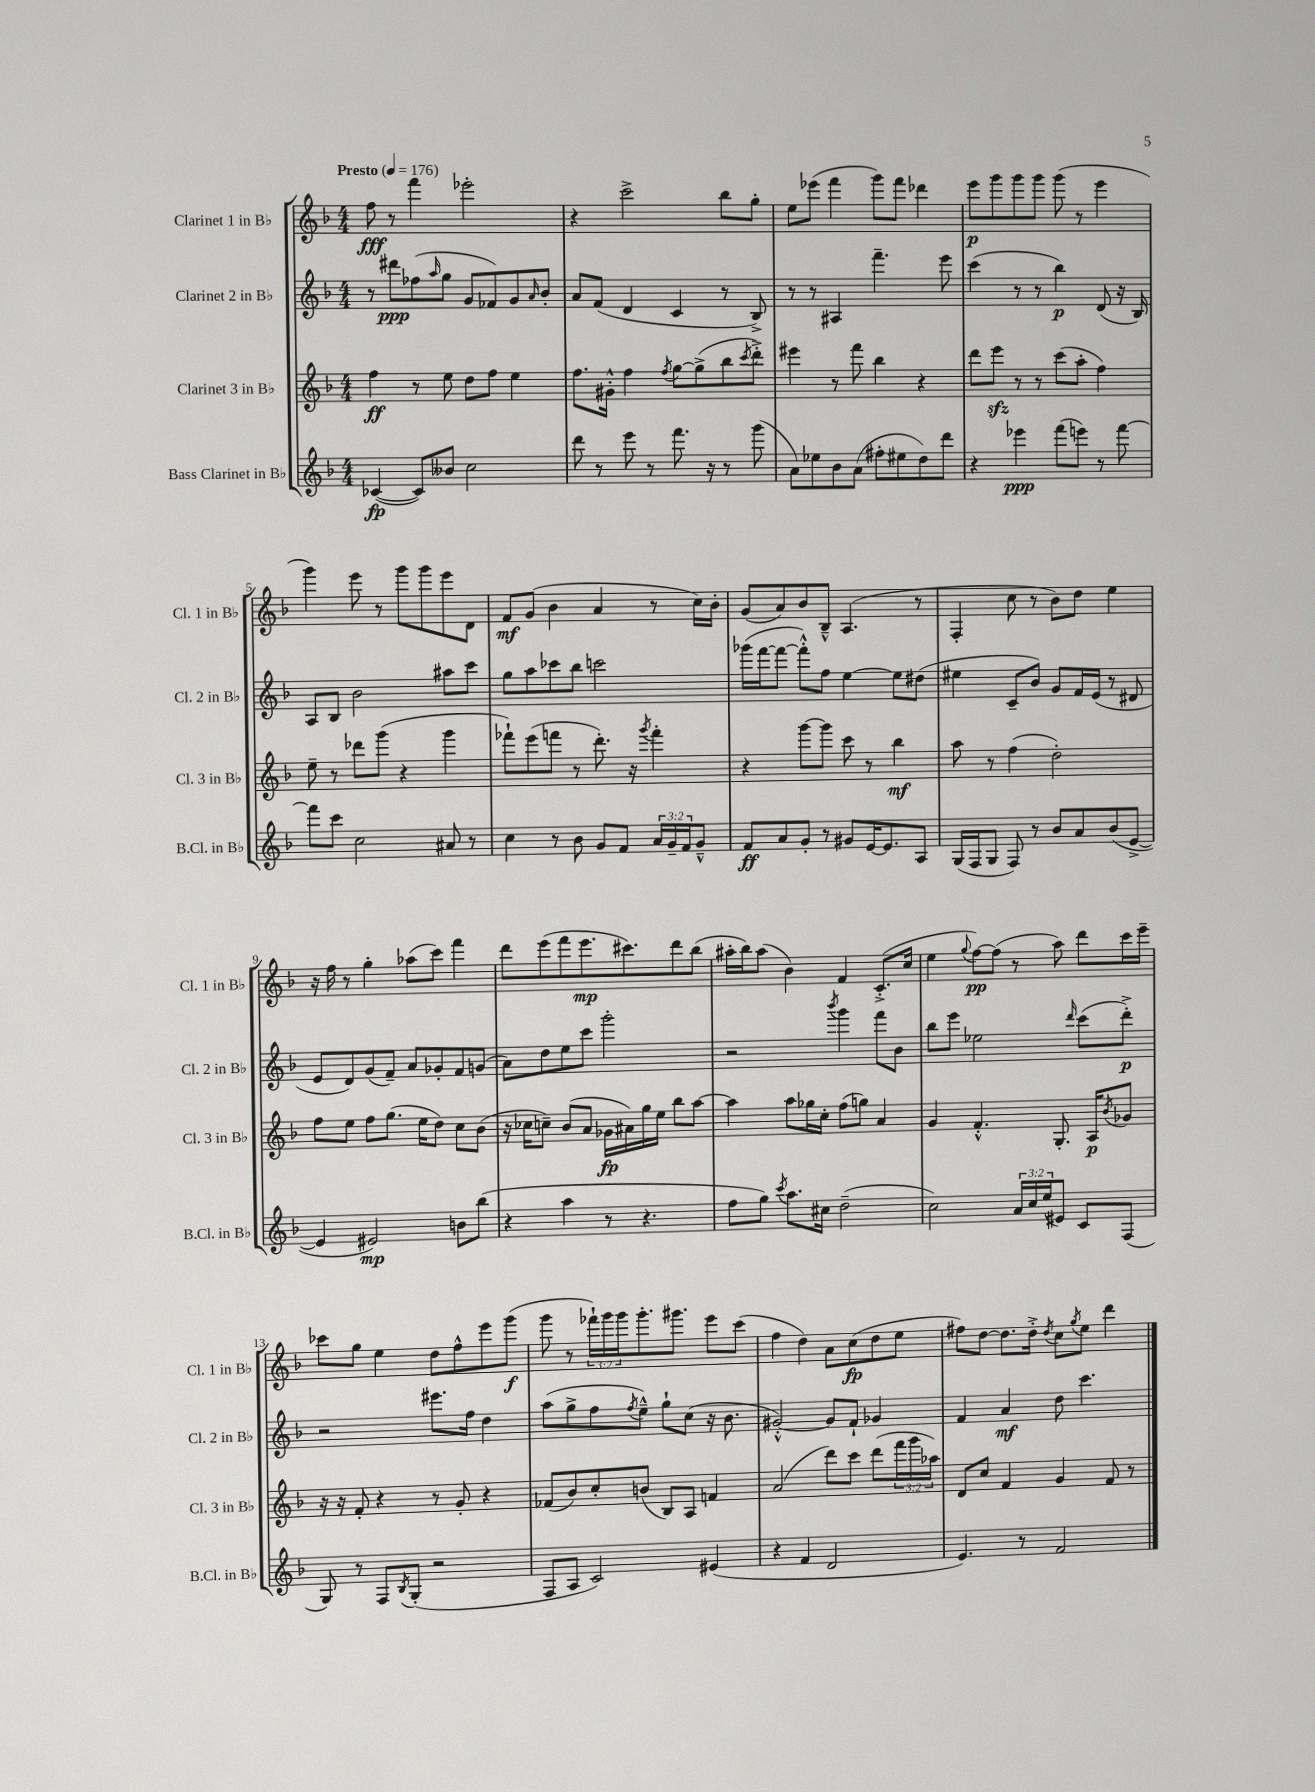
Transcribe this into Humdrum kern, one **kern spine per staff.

**kern	**kern	**kern	**kern
*staff4	*staff3	*staff2	*staff1
*clefG2	*clefG2	*clefG2	*clefG2
*k[b-]	*k[b-]	*k[b-]	*k[b-]
*M4/4	*M4/4	*M4/4	*M4/4
*MM176	*MM176	*MM176	*MM176
([4c-/	4ff\	8r	8ff\
.	.	8ddd#\L	8r
8c-/]L)	8r	(8ff-\	4fff\
.	.	16qqaa/	.
8b--/J	8ee\	8gg\J	.
2cc\	8dd\L	8g/L	2eee-'\
.	8ff\J	8f-/)	.
.	4ee\	8g/	.
.	.	16qqa/	.
.	.	8b-'/J	.
=	=	=	=
8ddd\	8.ff\L	8a/L	4r
8r	.	(8f/J	.
.	16g#'^^\Jk	.	.
8eee\	4ff\	4d/	2ccc^\
8r	.	.	.
.	8qff/	.	.
8.fff\	[8gg\L	4c/	.
.	(8gg^\]	.	.
16r	.	.	.
8r	8bb-\	8r	8bb-\L
.	8qccc/	.	.
(8ggg\	8ddd'^\J)	8B-^/)	8gg'\J
=	=	=	=
8a\L)	4eee#\	8r	8ee\L
8ee-\	.	8r	(8eee-\J
8b-\	8r	4A#/	4fff\
(8a\J	8fff\	.	.
8ff#'\L	4bb-\	4.fff~\	8ggg\L)
8ee#\	.	.	8fff\J
8dd\)	4r	.	4ddd-\
8ddd\J	.	8eee\	.
=	=	=	=
4r	8ddd\L	(4ccc\	8eee\L
.	8eee\J	.	8ggg\
4eee-\	8r	8r	8ggg\
.	8r	8r	8ggg\J
(8fff\L	(8ccc\L	4bb-\)	(8ggg\
8eee\J)	8aa'\J	.	8r
8r	4ff\)	(8d/	4eee\
[8fff\	.	16r	.
.	.	16B-/)	.
=	=	=	=
8fff\]L	8ee~\	8A/L	4ggg\)
8ccc\J	8r	8B-/J	.
2cc\	8ddd-\L	2b-\	8eee\
.	(8ggg\J	.	8r
.	4r	.	8ggg\L
.	.	.	8ggg\
8a#/	4ggg\	8aa#\L	8eee\
8r	.	8ccc\J	8d\J
=	=	=	=
4cc\	8fff-`\L)	8gg\L	8f/L
.	(8eee\	8aa\	(8g/J
8r	8fff\J	8ccc-\	4b-\
8b-\	8r	8bb-\J	.
8g/L	8.ddd'\)	2ccc\	4a/
8f/J	.	.	.
.	16r	.	.
.	8qggg/	.	.
24a/LL	4fff'\	.	8r
24g~/	.	.	.
24f/J	.	.	.
8g~^^/J	.	.	16cc\LL)
.	.	.	16b-'\JJ
=	=	=	=
8f/L	4r	(16ggg-\LL	(8g/L
.	.	[16fff\J	.
8a/	.	8fff\_J	8a/)
8g'/J	[8ggg\L	8fff'^^\]L)	8b-/
8r	8ggg\]J	8ff\J	8B-~^^/J
8g#/L	8ccc\	[4ee\	(4.A/
[16e/K	8r	.	.
8.e/]	.	.	.
.	4bb-\	8ee\]L	.
8A/J	.	(8dd#\J	8r
=	=	=	=
(16G/LL	8aa\	4ee#\	4F'/
16F/J	.	.	.
8G/J	8r	.	.
8F/)	(4ff\	8c~/L	8cc\
8r	.	8b-/J)	8r
8b-/L	2dd'\)	8g/L	8b-\L)
8a/	.	16f/L	8dd\J
.	.	(16e/JJ	.
(8b-/	.	8r	4ee\
[8e^/J	.	8d#/	.
=	=	=	=
4e/]	8ff\L	8e/L	16r
.	.	.	16ff\
.	8ee\J	8d/)	8r
2e#/)	8ff\L	(8g/	4gg'\
.	(8.gg\J	8f~/J)	.
.	.	8a/L	(8aa-\L
.	16ee\LK	.	.
.	8dd\J)	8g-'/	8ccc\J)
8b\L	8cc\L	8f/	4fff\
(8bb-\J	(8b-\J	(8g/J	.
=	=	=	=
4r	16r	8a\L)	8ddd\L
.	16cc-\LK	.	.
.	8cc~\J)	8dd\	(8eee\
4aa\	(8b-/L	8ee\	8fff\
.	8a/J	8ccc\J	8.eee\
8r	16g-\LL	2ggg'\	.
.	16a#\)	.	8.ccc#\)
4.r	16gg\	.	.
.	16ee\JJ	.	.
.	8bb-\L	.	8ddd\
.	[8aa\J	.	(8bb-\J
=	=	=	=
8ff\L	4aa\]	2r	16aa#'\LL
.	.	.	16bb-\J)
8gg\J)	.	.	(8aa#\J
8qccc/	.	.	.
8.aa\L	8aa\L	.	4b-\)
.	16gg-\L	.	.
16cc#\Jk	16cc'\JJ	.	.
.	.	8qbbb-/	.
(2dd~\	(8ff\L	4ggg\	4f/
.	8gg\J)	.	.
.	4a/	8fff\L	(8.c'^/L
.	.	8b-\J	.
.	.	.	16cc/Jk
=	=	=	=
2cc\)	4g/	8bb-\L	4ee\
.	.	8eee\J	.
.	.	.	8qqgg/
.	4.f'^^/	2ee-\	[8ff\L)
.	.	.	(8ff\]J
24a/LL	.	.	8r
24cc/	.	.	.
(24ee/J	.	.	.
8e#/J)	8.G'/	.	8aa\)
.	.	16qqddd/	.
8c/L	.	(8ccc\L	8ddd\L
.	16A/LK	.	.
.	8qb-/	.	.
(8F/J	8g-/J	8ddd'^\J)	16ccc\L
.	.	.	16eee~\JJ
=	=	=	=
8G/)	16r	2r	8ccc-\L
.	16r	.	.
8r	8f'/	.	8gg\J
8F/L	4r	.	4ee\
8qB-/	.	.	.
(8G'/J	.	.	.
2r	8r	8.eee#\L	8dd\L
.	8g'/	.	8ff^^\
.	.	16ff\Jk	.
.	4r	4dd\	8eee\
.	.	.	(8ggg\J
=	=	=	=
8F/L	(8f-/L	(8aa\L	8ggg\
8A/J	8b-/)	8gg^\	8r
2c/)	8cc'/	8ff\	24fff-`\LL)
.	.	.	24ggg\
.	.	.	24ggg\J
.	.	8qff/	.
.	(8b/J	8ee~^^\J)	8.ggg'\
.	8B-/L)	8gg`\L	.
.	.	.	8.ggg#\J
.	8A/J	(8cc\J	.
(4e#/	4f/	16r	8eee\L
.	.	8.b-\	.
.	.	.	(8ccc\J
=	=	=	=
4r	(2a/	[2g#'^^/)	4ff\
4f/	.	.	4dd\)
2d/	8ddd\L)	8g#/]L	8a\L
.	8ccc\J	8f`/J	(8cc\
.	(8ddd\L	4g-/	8dd\
.	24fff\L	.	8ee\J
.	24ggg\	.	.
.	24aa-\JJ)	.	.
=	=	=	=
4.e/)	8d/L	4f/	8ff#\L)
.	8cc/J	.	[8dd\J
.	4f/	4a/	8.dd\]L
8r	.	.	.
.	.	.	16dd'^\Jk
.	.	.	8qdd/
2f/	4g/	8dd\	8cc\L
.	.	.	8qgg/
.	.	4.ccc\	8ee\J
.	8f/	.	4ddd\
.	8r	.	.
==	==	==	==
*-	*-	*-	*-
